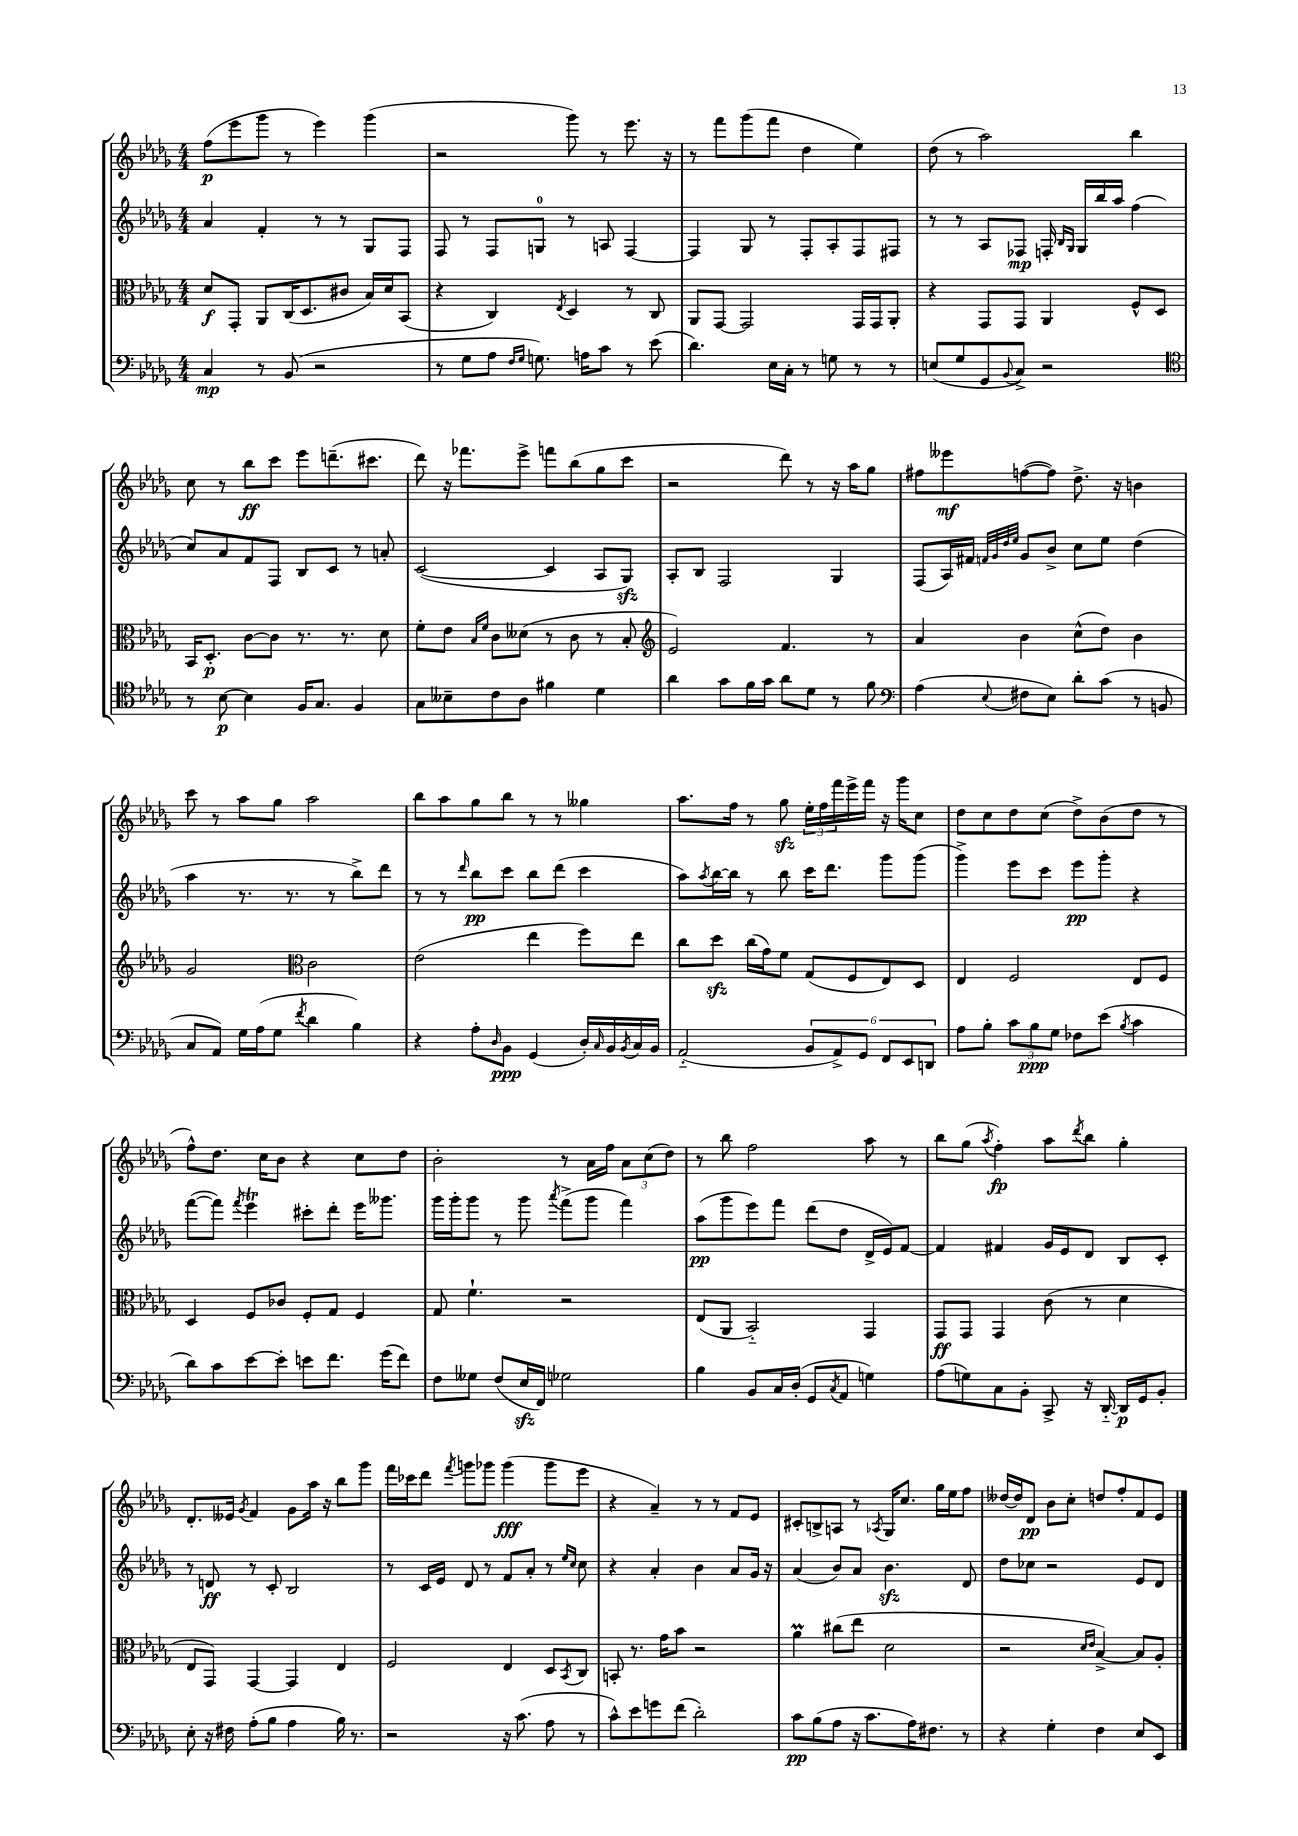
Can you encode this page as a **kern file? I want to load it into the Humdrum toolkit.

**kern	**dynam	**kern	**dynam	**kern	**dynam	**kern	**dynam
*part4	*part4	*part3	*part3	*part2	*part2	*part1	*part1
*staff4	*staff4	*staff3	*staff3	*staff2	*staff2	*staff1	*staff1
*clefF4	*	*clefC3	*	*clefG2	*	*clefG2	*
*k[b-e-a-d-g-]	*	*k[b-e-a-d-g-]	*	*k[b-e-a-d-g-]	*	*k[b-e-a-d-g-]	*
*M4/4	*	*M4/4	*	*M4/4	*	*M4/4	*
=1	=1	=1	=1	=1	=1	=1	=1
4C/	mp	8d-/L	f	4a-/	.	(8ff\L	p
.	.	8GG-'/J	.	.	.	8eee-\	.
8r	.	8AA-/L	.	4f'/	.	8ggg-\J	.
(8BB-/	.	(16C/K	.	.	.	8r	.
.	.	8.D-/	.	.	.	.	.
2r	.	.	.	8r	.	4eee-\)	.
.	.	8c#X/J	.	8r	.	.	.
.	.	16B-/LL)	.	8G-/L	.	(4ggg-\	.
.	.	16d-/J	.	.	.	.	.
.	.	(8BB-/J	.	8F/J	.	.	.
=2	=2	=2	=2	=2	=2	=2	=2
8r	.	4r	.	8F/	.	2r	.
8G-\L	.	.	.	8r	.	.	.
8A-\J	.	4C/)	.	8F/L	.	.	.
16qqF/LL	.	.	.	.	.	.	.
16qqG-/JJ	.	.	.	.	.	.	.
8.Gn\)	.	.	.	8Gn/J	.	.	.
.	.	8qE-/	.	.	.	.	.
.	.	4D-/	.	8r	.	8ggg-\)	.
16An\KL	.	.	.	.	.	.	.
8c\J	.	.	.	8An/	.	8r	.
8r	.	8r	.	[4F/	.	8.eee-\	.
(8e-\	.	8C/	.	.	.	.	.
.	.	.	.	.	.	16r	.
=3	=3	=3	=3	=3	=3	=3	=3
4.d-\)	.	8AA-/L	.	4F/]	.	8r	.
.	.	[8GG-/J	.	.	.	8fff\L	.
.	.	2GG-/]	.	8G-/	.	(8ggg-\	.
16E-\LL	.	.	.	8r	.	8fff\J	.
16C'\JJ	.	.	.	.	.	.	.
8r	.	.	.	8F'/L	.	4dd-\	.
8Gn\	.	.	.	8A-'/	.	.	.
8r	.	16GG-/LL	.	8F/	.	4ee-\)	.
.	.	16GG-/J	.	.	.	.	.
8r	.	8AA-'/J	.	8F#X/J	.	.	.
=4	=4	=4	=4	=4	=4	=4	=4
(8En/L	.	4r	.	8r	.	(8dd-\	.
8G-/	.	.	.	8r	.	8r	.
8GG-/	.	8GG-/L	.	8A-/L	.	2aa-\)	.
8qqBB-/	.	.	.	.	.	.	.
8C^/J)	.	8GG-/J	.	8F-X/J	mp	.	.
2r	.	4AA-/	.	16Fn'/	.	.	.
.	.	.	.	16qqB-/LL	.	.	.
.	.	.	.	16qqG-/JJ	.	.	.
.	.	.	.	16G-/LL	.	.	.
.	.	.	.	16bb-/	.	.	.
.	.	.	.	16aa-/JJ	.	.	.
.	.	8F^^/L	.	(4ff\	.	4bb-\	.
.	.	8D-/J	.	.	.	.	.
!!LO:LB:g=z
=5	=5	=5	=5	=5	=5	=5	=5
*clefC4	*	*	*	*	*	*	*
8r	.	16BB-/KL	.	8cc/L)	.	8cc\	.
.	.	8.D-'/J	p	.	.	.	.
[8B-\	p	.	.	8a-/	.	8r	.
4B-\]	.	[8c\L	.	8f/	.	8bb-\L	ff
.	.	8c\J]	.	8F/J	.	8ccc\J	.
16F/KL	.	8.r	.	8B-/L	.	8eee-\L	.
8.G-/J	.	.	.	.	.	.	.
.	.	.	.	8c/J	.	(8.dddn~\	.
.	.	8.r	.	.	.	.	.
4F/	.	.	.	8r	.	.	.
.	.	.	.	.	.	8.ccc#X\J	.
.	.	8d-\	.	8an'/	.	.	.
=6	=6	=6	=6	=6	=6	=6	=6
8G-\L	.	8f'\L	.	([2c/	.	8ddd-\)	.
8B--X~\	.	8e-\J	.	.	.	16r	.
.	.	.	.	.	.	8.fff-X\L	.
.	.	16qqB-/LL	.	.	.	.	.
.	.	16qqf/JJ	.	.	.	.	.
8c\	.	8c\L	.	.	.	.	.
8A-\J	.	(8d--X\J	.	.	.	8eee-^\J	.
4f#X\	.	8r	.	4c/]	.	8fffn\L	.
.	.	8c\	.	.	.	(8bb-\	.
4d-\	.	8r	.	8A-/L	.	8gg-\	.
.	.	8B-'/	.	8G-zz/J)	.	8ccc\J	.
=7	=7	=7	=7	=7	=7	=7	=7
*	*	*clefG2	*	*	*	*	*
4a-\	.	2e-/)	.	8A-'/L	.	2r	.
.	.	.	.	8B-/J	.	.	.
8g-\L	.	.	.	2F/	.	.	.
16f\L	.	.	.	.	.	.	.
16g-\JJ	.	.	.	.	.	.	.
8a-\L	.	4.f/	.	.	.	8ddd-\)	.
8d-\J	.	.	.	.	.	8r	.
8r	.	.	.	4G-/	.	16r	.
.	.	.	.	.	.	16aa-\KL	.
8f\	.	8r	.	.	.	8gg-\J	.
=8	=8	=8	=8	=8	=8	=8	=8
*clefF4	*	*	*	*	*	*	*
(4A-\	.	4a-/	.	(8F/L	.	8ff#X\L	.
.	.	.	.	16A-/L)	.	8eee--X\	mf
.	.	.	.	16f#X/JJ	.	.	.
.	.	.	.	32qqfn/LLL	.	.	.
.	.	.	.	32qqg-/	.	.	.
.	.	.	.	32qqdd-/	.	.	.
8qqE-/	.	.	.	32qqee-/JJJ	.	.	.
8F#X\L	.	4b-\	.	8g-/L	.	([8ffn\	.
8E-\J)	.	.	.	8b-^/J	.	8ff\J])	.
8d-'\L	.	(8cc^^\L	.	8cc\L	.	8.dd-^\	.
(8c\J	.	8dd-\J)	.	8ee-\J	.	.	.
.	.	.	.	.	.	16r	.
8r	.	4b-\	.	(4dd-\	.	4bn\	.
8BBn/	.	.	.	.	.	.	.
!!LO:LB:g=z
=9	=9	=9	=9	=9	=9	=9	=9
8C/L	.	2g-/	.	4aa-\	.	8ccc\	.
8AA-/J)	.	.	.	.	.	8r	.
16G-\LL	.	.	.	8.r	.	8aa-\L	.
(16A-\J	.	.	.	.	.	.	.
8G-\J	.	.	.	.	.	8gg-\J	.
.	.	.	.	8.r	.	.	.
8qf/	.	.	.	.	.	.	.
*	*	*clefC3	*	*	*	*	*
4d-\	.	2c\	.	.	.	2aa-\	.
.	.	.	.	8r	.	.	.
4B-\)	.	.	.	8bb-^\L)	.	.	.
.	.	.	.	8ddd-\J	.	.	.
=10	=10	=10	=10	=10	=10	=10	=10
4r	.	(2e-\	.	8r	.	8bb-\L	.
.	.	.	.	8r	.	8aa-\	.
.	.	.	.	16qqddd-/	.	.	.
8A-'\L	.	.	.	8bb-\L	pp	8gg-\	.
16qqD-/	.	.	.	.	.	.	.
8BB-\J	ppp	.	.	8ccc\J	.	8bb-\J	.
(4GG-/	.	4ee-\	.	8bb-\L	.	8r	.
.	.	.	.	(8ddd-\J	.	8r	.
16D-'/LL)	.	8ff\L)	.	4ccc\	.	4gg--X\	.
16qqC/	.	.	.	.	.	.	.
16BB-/	.	.	.	.	.	.	.
8qBB-/	.	.	.	.	.	.	.
16C/	.	8ee-\J	.	.	.	.	.
16BB-/JJ	.	.	.	.	.	.	.
=11	=11	=11	=11	=11	=11	=11	=11
(2AA-/	.	8cc\L	.	8aa-\L)	.	8.aa-\L	.
.	.	.	.	8qaa-/	.	.	.
.	.	8dd-zz\J	.	[16bb-\L	.	.	.
.	.	.	.	16bb-\JJ]	.	16ff\Jk	.
.	.	(16cc\LL	.	8r	.	8r	.
.	.	16g-\J)	.	.	.	.	.
.	.	8f\J	.	8bb-\	.	8gg-zz\	.
12BB-/L	.	(8G-/L	.	16ccc\KL	.	24ee-'\LL	.
.	.	.	.	.	.	24ff\	.
.	.	.	.	8.ddd-\J	.	.	.
12AA-^/)	.	.	.	.	.	24fff\	.
.	.	8F/	.	.	.	16eee-^\	.
12GG-/J	.	.	.	.	.	.	.
.	.	.	.	.	.	16fff\JJ	.
12FF/L	.	8E-/)	.	8ggg-\L	.	16r	.
.	.	.	.	.	.	16ggg-\KL	.
12EE-/	.	.	.	.	.	.	.
.	.	8D-/J	.	(8ggg-\J	.	8cc\J	.
12DDn/J	.	.	.	.	.	.	.
=12	=12	=12	=12	=12	=12	=12	=12
8A-\L	.	4E-/	.	4ggg-^\)	.	8dd-\L	.
8B-'\J	.	.	.	.	.	8cc\	.
12c\L	.	2F/	.	8eee-\L	.	8dd-\	.
12B-\	ppp	.	.	.	.	.	.
.	.	.	.	8ccc\J	.	(8cc\J	.
12G-\J	.	.	.	.	.	.	.
8F-X\L	.	.	.	8eee-\L	pp	8dd-^\L)	.
(8e-\J	.	.	.	8ggg-'\J	.	(8b-\	.
8qB-/	.	.	.	.	.	.	.
4c\	.	8E-/L	.	4r	.	8dd-\J	.
.	.	8F/J	.	.	.	8r	.
!!LO:LB:g=z
=13	=13	=13	=13	=13	=13	=13	=13
8d-\L)	.	4D-/	.	([8fff\L	.	8ff^^\L)	.
8c\	.	.	.	8fff\J])	.	8.dd-\J	.
.	.	.	.	8qfff/	.	.	.
[8e-\	.	8F/L	.	4eee-T\	.	.	.
.	.	.	.	.	.	16cc\KL	.
8e-'\J]	.	8c-X/J	.	.	.	8b-\J	.
8en\L	.	8F'/L	.	8ccc#X'\L	.	4r	.
8.f\J	.	8G-/J	.	8ddd-'\J	.	.	.
.	.	4F/	.	16eee-\KL	.	8cc\L	.
(16g-\KL	.	.	.	8.ggg--X\J	.	.	.
8f\J)	.	.	.	.	.	8dd-\J	.
=14	=14	=14	=14	=14	=14	=14	=14
8F\L	.	8G-/	.	16ggg-\LL	.	2b-'\	.
.	.	.	.	16ggg-'\J	.	.	.
8G--X\J	.	4.f`\	.	8ggg-\J	.	.	.
(8F/L	.	.	.	8r	.	.	.
16E-zz/L	.	.	.	8ggg-\	.	.	.
16FF/JJ)	.	.	.	.	.	.	.
.	.	.	.	8qaaa-/	.	.	.
2G-X\	.	2r	.	(8fff^\L	.	8r	.
.	.	.	.	8ggg-\J	.	16a-\LL	.
.	.	.	.	.	.	16ff\JJ	.
.	.	.	.	4fff\)	.	12a-\L	.
.	.	.	.	.	.	(12cc\	.
.	.	.	.	.	.	12dd-\J)	.
=15	=15	=15	=15	=15	=15	=15	=15
4B-\	.	(8E-/L	.	(8aa-\L	pp	8r	.
.	.	8AA-/J	.	8ggg-\	.	8bb-\	.
8BB-/L	.	2BB-/)	.	8eee-\)	.	2ff\	.
16C/L	.	.	.	8fff\J	.	.	.
(16D-'/JJ	.	.	.	.	.	.	.
8GG-/L	.	.	.	(8ddd-\L	.	.	.
8qC/	.	.	.	.	.	.	.
8AA-/J	.	.	.	8dd-\J	.	.	.
4Gn\)	.	4GG-/	.	16d-^/LL	.	8aa-\	.
.	.	.	.	16e-/J)	.	.	.
.	.	.	.	[8f/J	.	8r	.
=16	=16	=16	=16	=16	=16	=16	=16
(8A-\L	.	8GG-/L	ff	4f/]	.	8bb-\L	.
8Gn\)	.	8GG-/J	.	.	.	(8gg-\J	.
.	.	.	.	.	.	8qaa-/	.
8C\	.	4GG-/	.	4f#X/	.	4ff'\)	fp
8BB-'\J	.	.	.	.	.	.	.
8CC^/	.	(8c\	.	16g-/LL	.	8aa-\L	.
.	.	.	.	16e-/J	.	.	.
.	.	.	.	.	.	8qddd-/	.
16r	.	8r	.	8d-/J	.	8bb-\J	.
[16DD-/	.	.	.	.	.	.	.
16DD-/LL]	p	4d-\	.	8B-/L	.	4gg-'\	.
16GG-/J	.	.	.	.	.	.	.
8BB-'/J	.	.	.	8c'/J	.	.	.
!!LO:LB:g=z
=17	=17	=17	=17	=17	=17	=17	=17
8E-'\	.	8E-/L	.	8r	.	8.d-'/L	.
16r	.	8GG-/J)	.	8dn/	ff	.	.
16F#X\	.	.	.	.	.	16e--X/Jk	.
.	.	.	.	.	.	8qg-/	.
(8A-'\L	.	[4GG-/	.	8r	.	4f/	.
8B-\J	.	.	.	8c'/	.	.	.
4A-\	.	4GG-/]	.	2B-/	.	8g-\L	.
.	.	.	.	.	.	16aa-\Jk	.
.	.	.	.	.	.	16r	.
16B-\)	.	4E-/	.	.	.	8bb-\L	.
8.r	.	.	.	.	.	.	.
.	.	.	.	.	.	8ggg-\J	.
=18	=18	=18	=18	=18	=18	=18	=18
2r	.	2F/	.	8r	.	16fff\LL	.
.	.	.	.	.	.	16ccc-X\J	.
.	.	.	.	16c/LL	.	8ddd-\J	.
.	.	.	.	16e-/JJ	.	.	.
.	.	.	.	.	.	8qfff/	.
.	.	.	.	8d-/	.	8gggn\L	.
.	.	.	.	8r	.	8ggg-X\J	.
16r	.	4E-/	.	8f/L	.	(4ggg-\	fff
(8.c\	.	.	.	.	.	.	.
.	.	.	.	8a-'/J	.	.	.
8A-\	.	8D-/L	.	8r	.	8ggg-\L	.
.	.	.	.	16qqee-/LL	.	.	.
.	.	8qBB-/	.	16qqcc/JJ	.	.	.
8r	.	8C/J	.	8cc\	.	8eee-\J	.
=19	=19	=19	=19	=19	=19	=19	=19
8c^^\L)	.	8BBn'/	.	4r	.	4r	.
8e-\	.	8.r	.	.	.	.	.
8gn\	.	.	.	4a-'/	.	4a-~/)	.
.	.	16g-\KL	.	.	.	.	.
(8f\J	.	8b-\J	.	.	.	.	.
2d-'\)	.	2r	.	4b-\	.	8r	.
.	.	.	.	.	.	8r	.
.	.	.	.	8a-/L	.	8f/L	.
.	.	.	.	16g-/Jk	.	8e-/J	.
.	.	.	.	16r	.	.	.
=20	=20	=20	=20	=20	=20	=20	=20
8c\L	pp	4a-M\	.	(4a-/	.	8c#X'/L	.
(8B-\	.	.	.	.	.	8Bn^/	.
8A-\J	.	(8cc#X\L	.	8b-/L)	.	8An/J	.
16r	.	8ee-\J	.	8a-/J	.	8r	.
8.c\L	.	.	.	.	.	.	.
.	.	.	.	.	.	8qA-X/	.
.	.	2d-\	.	4.b-zz\	.	16G-/KL	.
.	.	.	.	.	.	8.cc/J	.
16A-\K)	.	.	.	.	.	.	.
8.F#X\J	.	.	.	.	.	.	.
.	.	.	.	.	.	16gg-\LL	.
.	.	.	.	.	.	16ee-\J	.
8r	.	.	.	8d-/	.	8ff\J	.
=21	=21	=21	=21	=21	=21	=21	=21
4r	.	2r	.	8dd-\L	.	[16dd--X/LL	.
.	.	.	.	.	.	16dd--/J]	.
.	.	.	.	8cc-X\J	.	8d-/J	pp
4G-'\	.	.	.	2r	.	8b-\L	.
.	.	.	.	.	.	8cc'\J	.
.	.	16qqd-/LL	.	.	.	.	.
.	.	16qqe-/JJ	.	.	.	.	.
4F\	.	[4B-^/)	.	.	.	8ddn/L	.
.	.	.	.	.	.	8ff'/	.
8E-/L	.	8B-/L]	.	8e-/L	.	8f/	.
8EE-/J	.	8A-'/J	.	8d-/J	.	8e-/J	.
==	==	==	==	==	==	==	==
*-	*-	*-	*-	*-	*-	*-	*-
